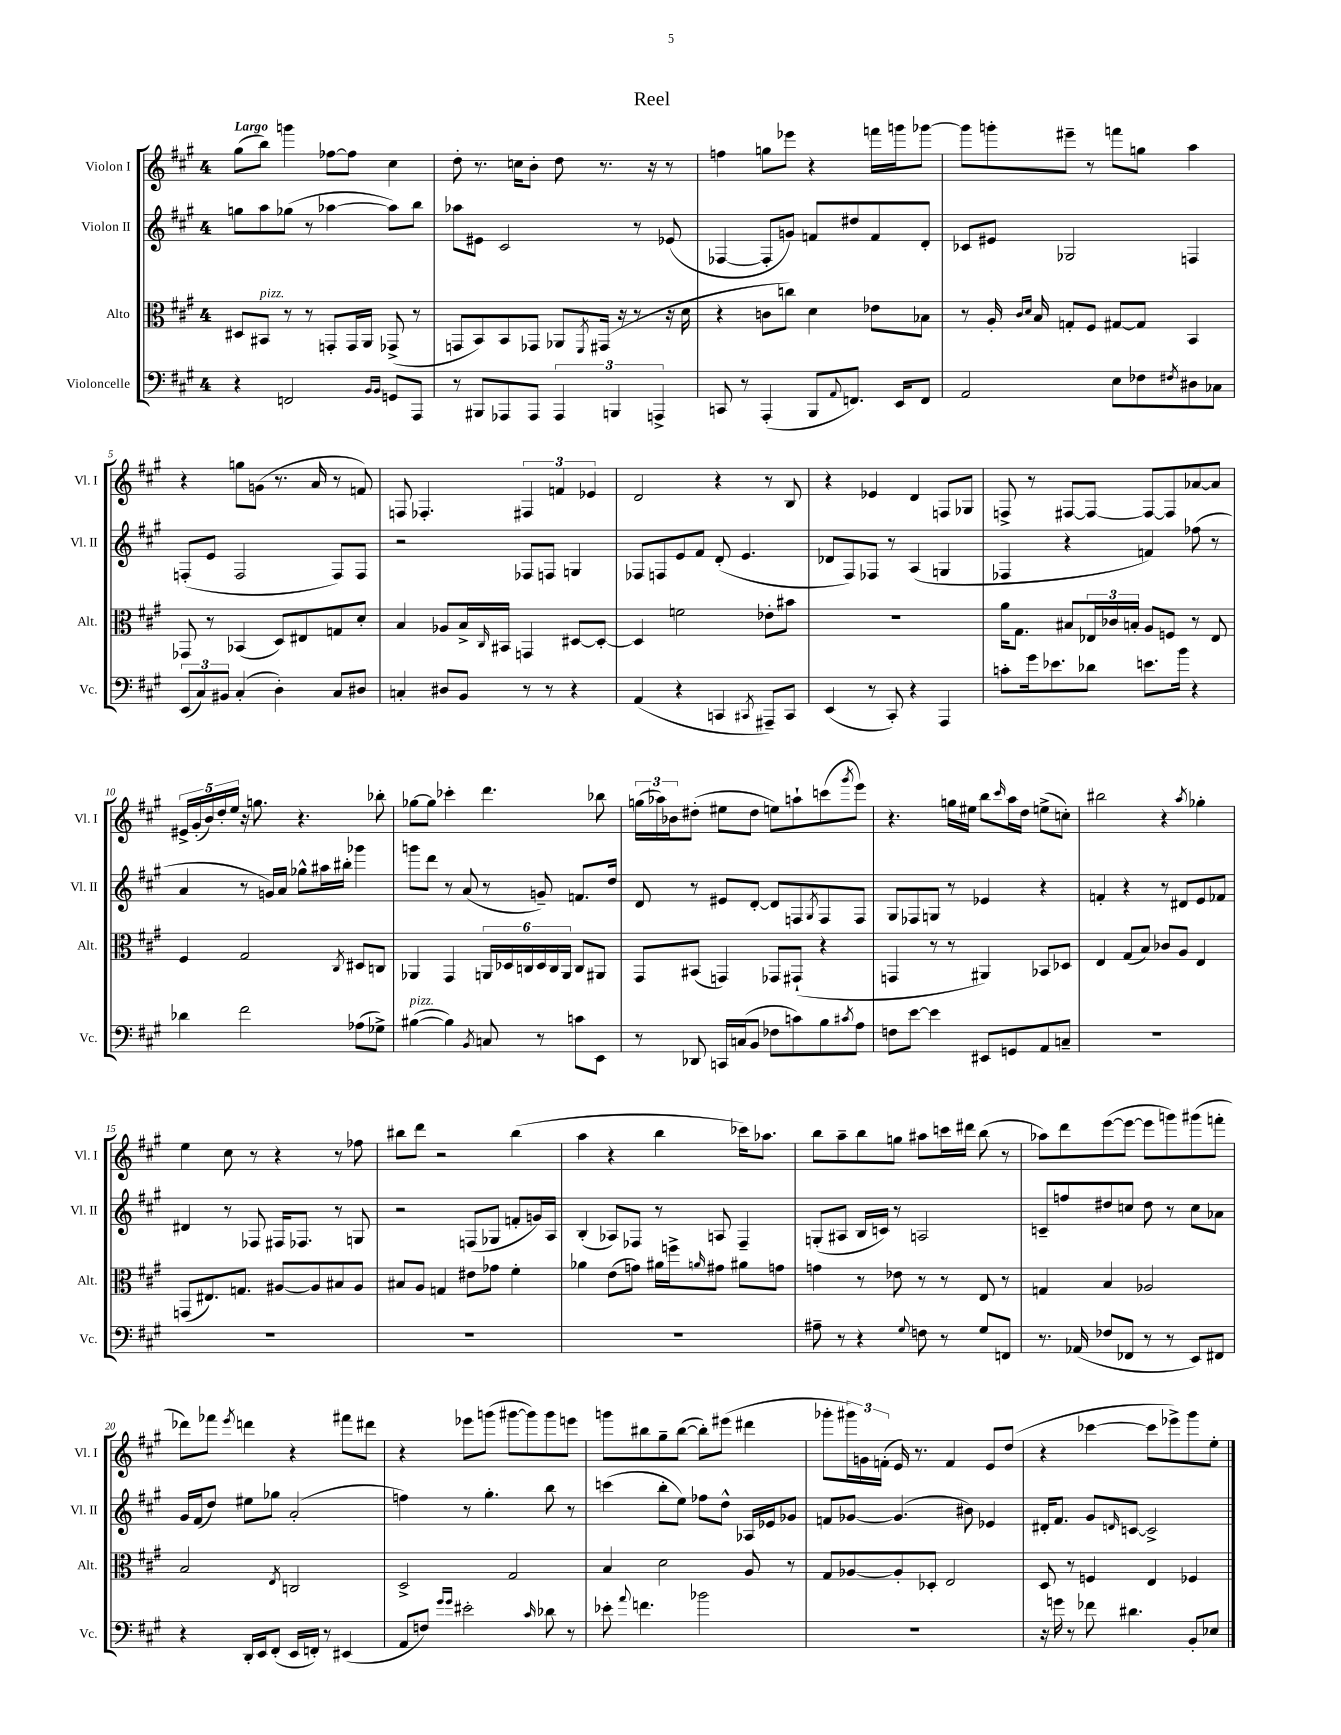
\header { title = "Reel" }
<<
\new StaffGroup <<
\new Staff = "s0" \with { instrumentName = "Violon I" shortInstrumentName = "Vl. I" } {
    \clef treble \key a \major \once \override Staff.TimeSignature.style = #'single-digit \time 4/4 \tempo "Largo"
    gis''8( b''8) g'''4 fes''8~ fes''8 cis''4 |
    d''8-. r8. c''16 b'8-. d''8 r8. r16 r8 |
    f''4 g''8 ees'''8 r4 f'''16 g'''16 ges'''8~ |
    ges'''8 g'''8-. eis'''8-- r8 f'''8 g''8 a''4 |
    r4 g''8 g'8( r8. a'16 r8 f'8) |
    f8 fes4.-. \tuplet 3/2 { fis4 f'4 ees'4 } |
    d'2 r4 r8 b8 |
    r4 ees'4 d'4 f8 ges8 |
    f8-> r8 fis8~ fis8~ fis8~ fis8 aes'8~ aes'8 |
    \tuplet 5/4 { eis'16-> gis'16-.( b'16) d''16-. e''16 } r16 g''8. r4. bes''8-. |
    ges''8~ ges''8 ces'''4-. d'''4. bes''8 |
    \tuplet 3/2 { g''16( aes''16) bes'16 } dis''8-.( eis''8 dis''8 e''8) a''8-! c'''8( \acciaccatura { gis'''8 } e'''8) |
    r4. g''16 eis''16 b''8 \grace { cis'''16 } a''16 d''16 e''8->( c''8-.) |
    bis''2 r4 \acciaccatura { a''8 } ges''4-. |
    e''4 cis''8 r8 r4 r8 fes''8 |
    bis''8 d'''8 r2 bis''4( |
    a''4 r4 b''4 ces'''16) aes''8. |
    b''8 a''8-- b''8 g''8 ais''8 c'''16 dis'''16 b''8( r8 |
    aes''8) d'''8 e'''8~( e'''8~ e'''8 g'''8) gis'''8( f'''8-. |
    des'''8) fes'''8 \acciaccatura { e'''8 } d'''4 r4 fis'''8 dis'''8 |
    r4 ees'''8 g'''8( gis'''8~ gis'''8) gis'''8 e'''8 |
    g'''8 bis''8 gis''8-- bis''8~( bis''8-.) eis'''8( dis'''4 |
    ges'''8-. \tuplet 3/2 { gis'''16) g'16 f'16-.( } e'16) r8. f'4 e'8 d''8( |
    r4 ces'''4~ ces'''8 ees'''8->) gis'''8 e''8-. \bar "|." |
}
\new Staff = "s1" \with { instrumentName = "Violon II" shortInstrumentName = "Vl. II" } {
    \clef treble \key a \major \once \override Staff.TimeSignature.style = #'single-digit \time 4/4
    g''8 a''8 ges''8( r8 aes''4~ aes''8) b''8 |
    aes''8 eis'8 cis'2 r8 ees'8( |
    fes4~ fes8-. g'8) f'8 dis''8 f'8 d'8-. |
    ces'8 eis'8 ges2 f4 |
    f8-.( e'8 f2 f8) f8 |
    r2 fes8 f8 g4 |
    fes8 f8 e'8 fis'8 d'8-.( e'4. |
    des'8 fis8) fes8 r8 a4( g4 |
    fes4 r4 f'4) fes''8( r8 |
    a'4 r8 g'16) a'16 ges''8-^ ais''16 bis''16-. ges'''4 |
    g'''8 d'''8 r8 a'8( r8 g'8--) f'8. d''16 |
    d'8 r8 eis'8 d'8~-. d'8 f8 \acciaccatura { gis8 } f8 f8 |
    gis8 fes8 g8 r8 ees'4 r4 |
    f'4-. r4 r8 dis'8 e'8 fes'8 |
    dis'4 r8 fes8 fis16 fes8. r8 g8 |
    r2 f8( ges8 f'8-. g'16) a16 |
    b4-.( aes8) fes8 r8 a8 fes4-- |
    g8-.( ais8 b16 c'16) r8 a2 |
    c'8-- f''8 dis''8 c''8 dis''8 r8 c''8 aes'8 |
    gis'16 fis'16( d''8) eis''8 ges''8 a'2-.( |
    f''4) r8 gis''4.-. b''8 r8 |
    c'''4( b''8-. e''8) fes''8 d''8-^ aes16 ees'16 ges'8 |
    f'8 ges'8~ ges'4.( bis'8) ees'4 |
    dis'16-. fis'8. gis'8 \grace { d'16 } c'8~ c'2-> \bar "|." |
}
\new Staff = "s2" \with { instrumentName = "Alto" shortInstrumentName = "Alt." } {
    \clef alto \key a \major \once \override Staff.TimeSignature.style = #'single-digit \time 4/4
    dis8 bis,8^\markup { \italic "pizz." } r8 r8 g,8-. g,16 a,16 ges,8->( r8 |
    g,8 b,8) b,8 ges,8 aes,8 \acciaccatura { fis,8 } gis,16( r16 r8 r16 d'16 |
    r4 c'8 c''8) d'4 ees'8 bes8 |
    r8 a16-. \grace { cis'16 d'16 } b16 g8-. fis8 gis8~ gis8 b,4 |
    ges,8 r8 bes,4( d8) eis8 g8 d'8-. |
    b4 aes8 b16-> \grace { cis16 } bis,16 g,4 dis8~ dis8~-. |
    dis4 f'2 ees'8-. bis'8 |
    R1 |
    a'16 gis8. bis8 \tuplet 3/2 { ees16 ces'16 b16-. } a8 f8 r8 ees8 |
    fis4 gis2 \acciaccatura { cis8 } dis8 c8 |
    aes,4 gis,4 \tuplet 6/4 { a,16 des16 c16 des16 c16 a,16 } c8 ais,8 |
    gis,8 bis,8( g,4) ges,8 gis,8-!( r4 |
    g,4 r8 r8 ais,4) bes,8 des8 |
    e4 gis8( b8) ces'8 a8 e4 |
    g,8( eis8.) g8. ais8~ ais8 bis8 ais8 |
    bis8 a8 g4 eis'8 ges'8 fis'4-. |
    aes'4 e'8( g'8) ais'16 f''16-> \grace { a'16 } gis'8 ais'8 g'8 |
    g'4 r8 ees'8 r8 r8 e8 r8 |
    g4 b4 aes2 |
    b2 \acciaccatura { e8 } c2 |
    d2-> gis2 |
    b4 d'2 a8 r8 |
    gis8 aes8~ aes8-. des8-. e2 |
    d8 r8 f4 e4 fes4 \bar "|." |
}
\new Staff = "s3" \with { instrumentName = "Violoncelle" shortInstrumentName = "Vc." } {
    \clef bass \key a \major \once \override Staff.TimeSignature.style = #'single-digit \time 4/4
    r4 f,2 \grace { b,16 b,16 } g,8 a,,8 |
    r8 bis,,8 aes,,8 aes,,8 \tuplet 3/2 { aes,,4 b,,4 a,,4-> } |
    c,8 r8 a,,4-.( b,,8 \appoggiatura { a,8 } f,8.) e,16 f,8 |
    a,2 e8 fes8 \acciaccatura { fis8 } dis8 ces8 |
    \tuplet 3/2 { e,8( cis8) bis,8 } cis4-.( d4-.) cis8 dis8 |
    c4-. dis8 b,8 r8 r8 r4 |
    a,4( r4 c,4 \acciaccatura { cis,8 } ais,,8--) cis,8 |
    e,4( r8 cis,8-.) r4 a,,4 |
    c'8-. gis'16 ees'8. des'8 e'8. b'16 r4 |
    des'4 fis'2 aes8( ges8->) |
    bis4~^\markup { \italic "pizz." }( bis4) \acciaccatura { b,8 } c8 r8 c'8 e,8 |
    r8 des,8 c,16 c16( b,8 fes8 c'8) b8 \acciaccatura { cis'8 } a8 |
    f8 e'8~ e'4 eis,8 g,8 a,8 c8-- |
    R1 |
    R1 |
    R1 |
    R1 |
    ais8-- r8 r4 \appoggiatura { gis8 } f8 r8 gis8 f,8 |
    r8. aes,16( fes8 fes,8 r8 r8 e,8) fis,8 |
    r4 d,16-. e,16 fis,8-.( e,16 f,16-.) r8 eis,4( |
    a,8 f8) \grace { gis'16 gis'16 } eis'2-. \grace { cis'16 } des'8 r8 |
    ees'8-. \appoggiatura { a'8 } f'4. bes'2 |
    R1 |
    r16 g'16 r8 fes'8 dis'4. b,8-. ees8 \bar "|." |
}
>>
>>
